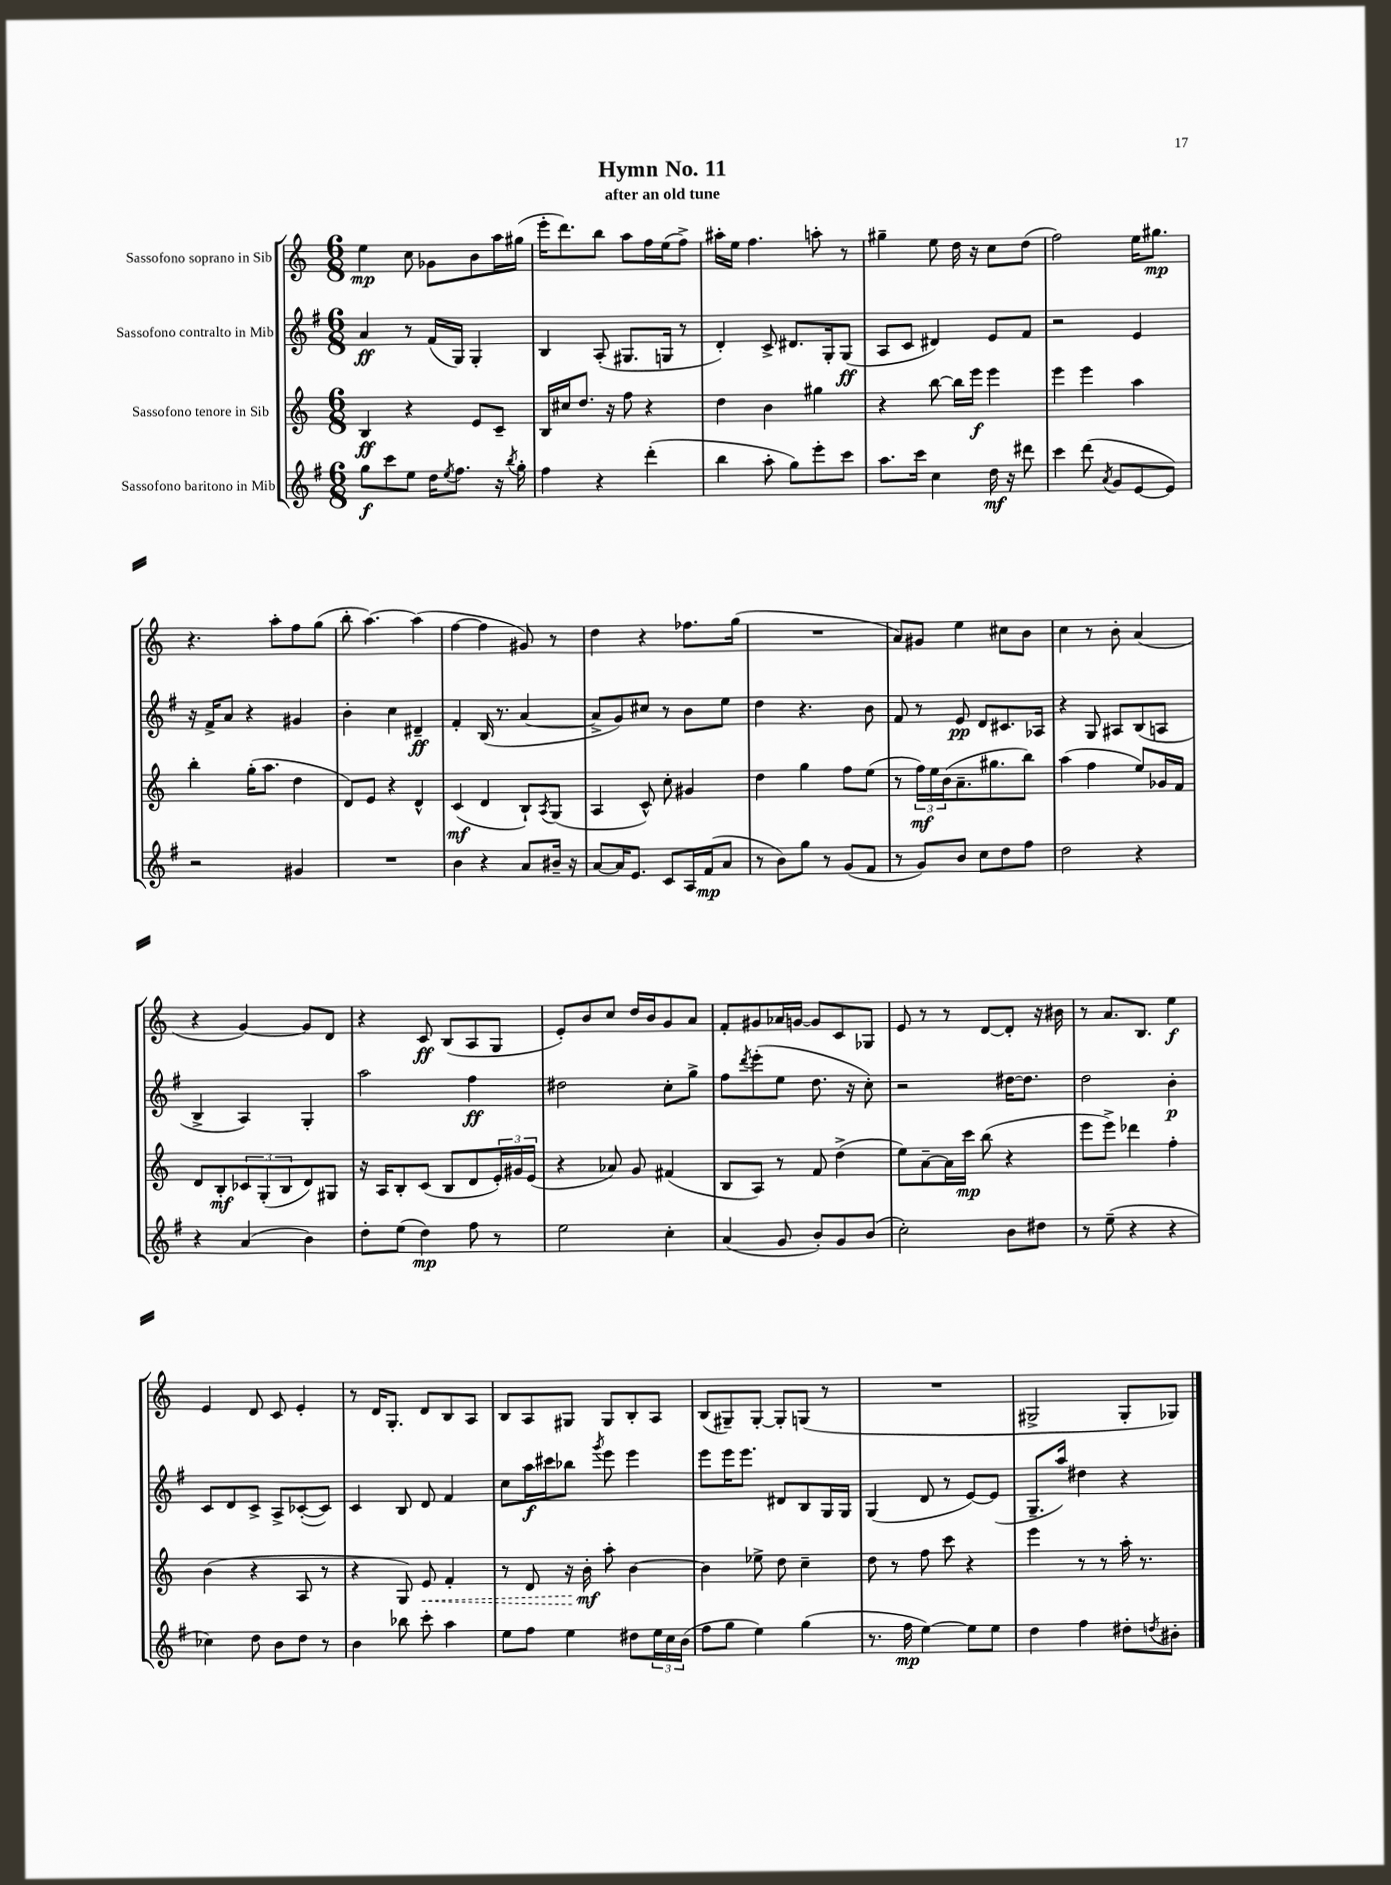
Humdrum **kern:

**kern	**kern	**kern	**kern
*staff4	*staff3	*staff2	*staff1
*clefG2	*clefG2	*clefG2	*clefG2
*k[f#]	*k[]	*k[f#]	*k[]
*M6/8	*M6/8	*M6/8	*M6/8
8gg\L	4B/	4a/	4ee\
8ccc\	.	.	.
8ee\J	4r	8r	8cc\
16dd\LK	.	(16f#/LL	8g-\L
8qee/	.	.	.
8.ff#\J	.	16G/JJ)	.
.	8e/L	4G'/	8b\
16r	8c~/J	.	16aa\L
8qbb/	.	.	.
16gg'\	.	.	(16gg#\JJ
=	=	=	=
4ff#\	16B/LL	4B/	16eee'\LK
.	16cc#/J	.	8.ddd\)
.	8.dd/J	.	.
4r	.	(8A'/	8bb\J
.	16r	.	.
.	8ff\	8.G#/L	8aa\L
(4ddd'\	4r	.	16ff\L
.	.	16G/Jk	(16ee\J
.	.	8r	8ff^\J)
=	=	=	=
4bb\	4dd\	4d'/)	16aa#'\LL
.	.	.	16ee\JJ
.	.	.	4.ff\
8aa'\	4b\	8c^/	.
8gg\L)	.	8.d#/L	.
8eee'\	4gg#\	.	8aa'\
.	.	16G'/k	.
8ccc\J	.	(8G/J	8r
=	=	=	=
8.aa\L	4r	8A/L	4gg#~\
.	.	8c/J	.
16ccc\Jk	.	.	.
4cc\	[8bb\	4d#/)	8ee\
.	16bb\]LL	.	16dd\
.	16eee\JJ	.	16r
16dd\	4eee\	8e/L	8cc\L
16r	.	.	.
8ddd#\	.	8f#/J	(8dd\J
=	=	=	=
4ccc\	4eee\	2r	2ff\)
(8ddd\	4eee\	.	.
8qa/	.	.	.
8g/L	.	.	.
[8e/	4aa\	4e/	16ee\LK
.	.	.	8.gg#\J
8e/]J)	.	.	.
=	=	=	=
2r	4bb'\	16r	4.r
.	.	16f#^/LK	.
.	.	8a/J	.
.	(16gg'\LK	4r	.
.	8.aa\J	.	.
.	.	.	8aa'\L
4g#/	4dd\	4g#/	8ff\
.	.	.	(8gg\J
=	=	=	=
2.r	8d/L)	4b'\	8bb'\
.	8e/J	.	[4.aa\)
.	4r	4cc\	.
.	4d^^/	4d#~/	(4aa\]
=	=	=	=
4b\	(4c/	4f#'/	[4ff\
4r	4d/	(16B/	4ff\]
.	.	8.r	.
8a/L	8B`/L)	[4a/	8g#/)
.	8qA/	.	.
16b#~/Jk	(8G/J	.	8r
16r	.	.	.
=	=	=	=
[8a/L	4A/	8a^/]L	4dd\
16a/]K	.	8g/)	.
8.e/J	.	.	.
.	8c^^/)	8cc#/J	4r
8c/L	8cc'\	8r	.
16A/L	4g#/	8b\L	8.ff-\L
(16f#/J	.	.	.
8a/J	.	8ee\J	.
.	.	.	(16gg\Jk
=	=	=	=
8r	4dd\	4dd\	2.r
8b\L)	.	.	.
8gg\J	4gg\	4.r	.
8r	.	.	.
(8g/L	8ff\L	.	.
8f#/J	(8ee\J	8b\	.
=	=	=	=
8r	8r	8f#/	8a/L)
8g/L)	24ff\LL)	8r	8g#/J
.	24ee\	.	.
.	(24b\J	.	.
8b/J	8.a~\	8e/	4ee\
8cc\L	.	8d/L	.
.	8.gg#\	.	.
8dd\	.	8.c#/	8cc#\L
8ff#\J	8bb\J)	.	8b\J
.	.	16A-/Jk	.
=	=	=	=
2dd\	(4aa\	4r	4cc\
.	4ff\	8G/	8r
.	.	8A#/L	8b'\
4r	8ee/L)	(8B/	(4a/
.	16g-/L	8A/J	.
.	16f/JJ	.	.
=	=	=	=
4r	8d/L	4B^/	4r
.	8B'/	.	.
(4a/	12c-/	4A/)	[4g/)
.	(12G'/	.	.
.	12B/	.	.
4b\)	8d/)	4G'/	8g/]L
.	8G#/J	.	8d/J
=	=	=	=
8dd'\L	16r	2aa\	4r
.	16A/LK	.	.
(8ee\J	8B'/	.	.
4dd\)	(8c/J	.	8c/
.	8B/L	.	(8B/L
8ff#\	8d/	4ff#\	8A/
8r	24e'/L)	.	8G/J
.	24g#/	.	.
.	(24e/JJ	.	.
=	=	=	=
2ee\	4r	2dd#\	8e'/L)
.	.	.	8b/
.	8a-/)	.	8cc/J
.	8g/	.	16dd/LL
.	.	.	16b/J
4cc'\	(4f#/	8cc'\L	8g/
.	.	8gg^\J	8a/J
=	=	=	=
(4a/	8B/L	8ff#\L	8f'/L
.	.	8qddd/	.
.	8A/J)	(8eee'\	8g#/
8g/	8r	8ee\J	16a-/L
.	.	.	[16g/JJ
8b'/L)	8f/	8.dd\	8g/]L
8g/	(4dd^\	.	8c/
.	.	16r	.
(8b/J	.	8cc'\)	8G-/J
=	=	=	=
2cc'\)	8ee\L)	2r	8e/
.	[8a~\	.	8r
.	16a\]L	.	8r
.	16ccc\JJ	.	.
.	(8bb\	.	[8d/L
8b\L	4r	[16dd#\LK	8d'/]J
.	.	8.dd#\]J	.
8dd#\J	.	.	16r
.	.	.	16b#\
=	=	=	=
8r	8eee\L	2dd\	8r
(8ee~\	8eee^\J)	.	8.a/L
4r	4ddd-\	.	.
.	.	.	8.B/J
4r	4ff'\	4b'\	4ee\
=	=	=	=
4cc-\)	(4b\	8c/L	4e/
.	.	8d/	.
8dd\	4r	8c^/J	8d/
8b\L	.	8A^/L	8c/
8dd\J	8A/	([8c-'/	4e'/
8r	8r	8c-/]J)	.
=	=	=	=
4b\	4r	4c/	8r
.	.	.	16d/LK
.	.	.	8.G'/J
8bb-\	8G/)	8B/	.
8ccc'\	8e/	8d/	8d/L
4aa\	4f'/	4f#/	8B/
.	.	.	8A/J
=	=	=	=
8ee\L	8r	8cc\L	8B/L
8ff#\J	8d/	16aa\L	8A/
.	.	16ccc#\J	.
4ee\	16r	8bb-\J	8G#/J
.	16b'\	.	.
.	.	8qggg/	.
.	8aa'\	8eee\	8G#/L
8dd#\L	[4b\	4eee\	8B'/
24ee\L	.	.	8A/J
24cc\	.	.	.
(24b\JJ	.	.	.
=	=	=	=
8ff#\L	4b\]	8eee\L	(8B/L
8gg\J	.	16eee\K	8G#~/)
.	.	8.eee\J	.
4ee\)	8ee-^\	.	[8G#'/J
.	8dd\	8d#/L	8G#'/]L
(4gg\	4cc~\	8B/	(8G/J
.	.	16G/L	8r
.	.	16G/JJ	.
=	=	=	=
8.r	8dd\	(4G/	2.r
.	8r	.	.
16ff#\	.	.	.
[4ee\)	8ff\	8d/	.
.	8ccc\	8r	.
8ee\]L	4r	[8e/L)	.
8ee\J	.	(8e/]J	.
=	=	=	=
4dd\	4eee\	8.G~/L	2G#^/
.	.	16aa/Jk)	.
4ff#\	8r	4dd#\	.
.	8r	.	.
8dd#'\L	16aa'\	4r	8G#'/L
.	8.r	.	.
8qdd/	.	.	.
8b#'\J	.	.	8G-/J)
==	==	==	==
*-	*-	*-	*-
